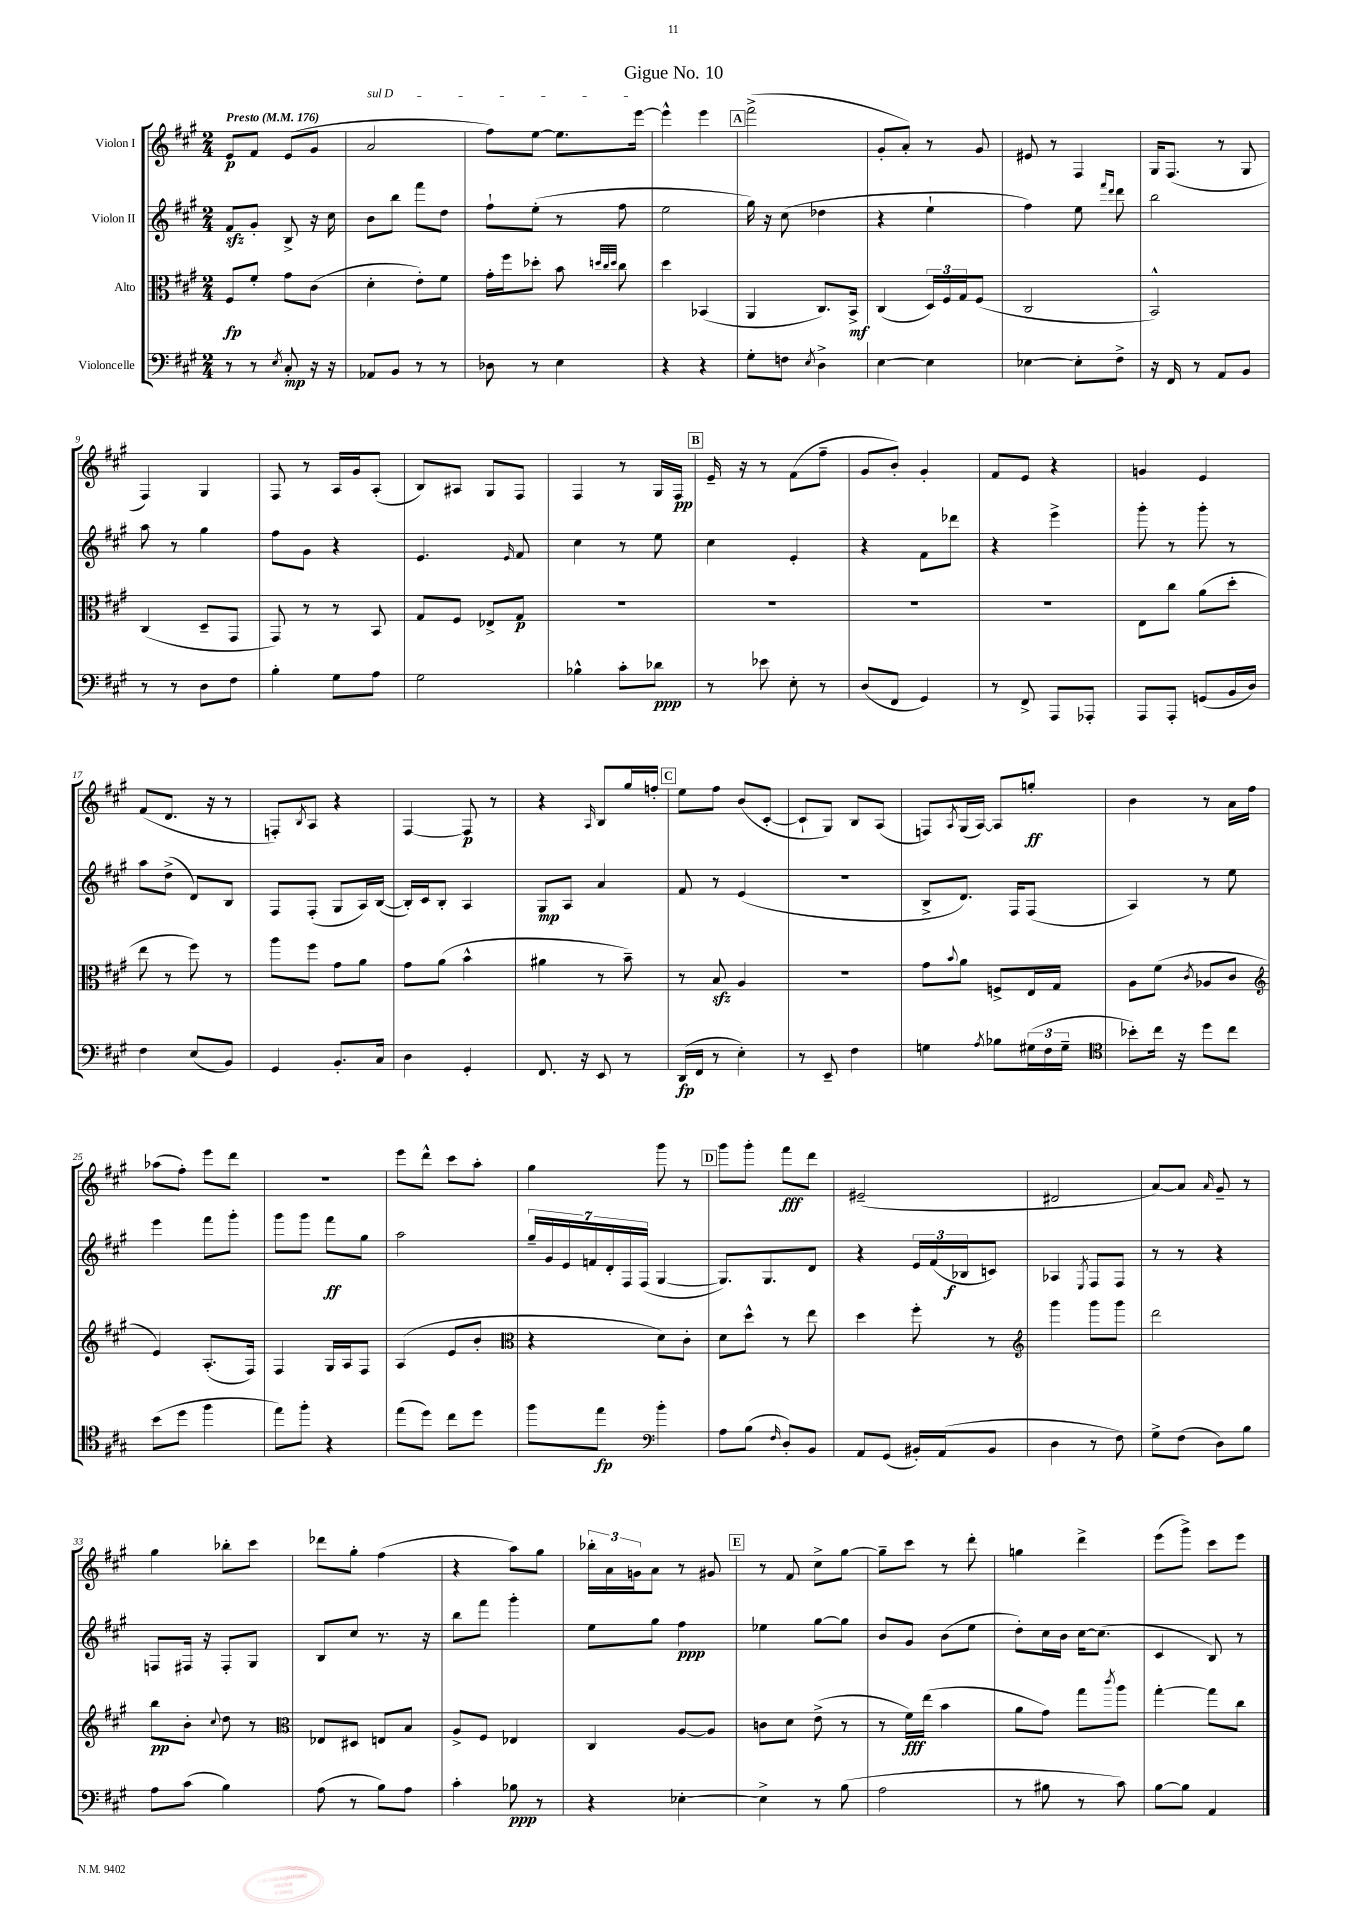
\header { title = "Gigue No. 10" }
<<
\new StaffGroup <<
\new Staff = "s0" \with { instrumentName = "Violon I" } {
    \clef treble \key a \major \numericTimeSignature \time 2/4 \tempo "Presto" 4 = 176
    e'8\p fis'8 e'8( gis'8 |
    \once \override TextSpanner.bound-details.left.text = \markup { \italic "sul D" } a'2\startTextSpan |
    fis''8) e''8~ e''8. e'''16~\stopTextSpan |
    e'''4-^ e'''4 |
    \mark \markup { \box "A" } fis'''2->( |
    gis'8-. a'8-.) r8 gis'8 |
    eis'8 r8 fis4 |
    gis16 fis8.( r8 gis8 |
    fis4) gis4 |
    fis8 r8 a16 gis'16 a8-.( |
    b8) ais8 gis8 fis8 |
    fis4 r8 gis16 fis16\pp |
    \mark \markup { \box "B" } e'16-- r16 r8 fis'8( fis''8-- |
    gis'8 b'8-.) gis'4-. |
    fis'8 e'8 r4 |
    g'4 e'4 |
    fis'8( d'8. r16 r8 |
    f8-.) \acciaccatura { b8 } a8 r4 |
    fis4~ fis8\p r8 |
    r4 \grace { a16 } b8 gis''16 f''16-. |
    \mark \markup { \box "C" } e''8 fis''8 b'8( cis'8~-. |
    cis'8-! gis8) b8 a8( |
    f8) \acciaccatura { a8 } gis16( a16~) a8 g''8-.\ff |
    b'4 r8 a'16 fis''16 |
    aes''8( fis''8-.) e'''8 d'''8 |
    r2 |
    e'''8 d'''8-^ cis'''8 a''8-. |
    gis''4 gis'''8 r8 |
    \mark \markup { \box "D" } gis'''8 gis'''8-. fis'''8\fff d'''8 |
    eis'2--( |
    dis'2 |
    a'8~) a'8 \grace { a'16 } gis'8-- r8 |
    gis''4 bes''8-. cis'''8 |
    des'''8 gis''8-. fis''4( |
    r4 a''8) gis''8 |
    \tuplet 3/2 { bes''16-. a'16 g'16 } a'8 r8 gis'8 |
    \mark \markup { \box "E" } r8 fis'8 cis''8-> gis''8~ |
    gis''8-- cis'''8 r8 d'''8-. |
    g''4 d'''4-> |
    e'''8( gis'''8->) cis'''8 e'''8 \bar "|." |
}
\new Staff = "s1" \with { instrumentName = "Violon II" } {
    \clef treble \key a \major \numericTimeSignature \time 2/4
    fis'8\sfz gis'8-. b8-> r16 cis''16 |
    b'8 b''8 fis'''8 d''8 |
    fis''8-! e''8-.( r8 fis''8 |
    e''2 |
    \mark \markup { \box "A" } gis''16) r16 cis''8( des''4 |
    r4 e''4-! |
    fis''4) e''8 \grace { fis'''16 d'''16 } d'''8 |
    b''2 |
    a''8 r8 gis''4 |
    fis''8 gis'8 r4 |
    e'4. \grace { e'16 } fis'8 |
    cis''4 r8 e''8 |
    \mark \markup { \box "B" } cis''4 e'4-. |
    r4 fis'8 des'''8 |
    r4 e'''4-> |
    gis'''8-. r8 gis'''8-. r8 |
    a''8 d''8->( d'8) b8 |
    fis8 fis8-.( gis8 a16) b16~( |
    b16-.) cis'16 b8-. a4 |
    gis8\mp a8 a'4 |
    \mark \markup { \box "C" } fis'8 r8 e'4( |
    R2 |
    b8-> d'8.) fis16 fis8( |
    a4) r8 e''8 |
    e'''4 fis'''8 gis'''8-. |
    gis'''8 gis'''8 fis'''8\ff gis''8 |
    a''2 |
    \tuplet 7/4 { gis''16-- gis'16 e'16 f'16 d'16-. fis16 fis16( } gis4~ |
    \mark \markup { \box "D" } gis8.) gis8. d'8 |
    r4 \tuplet 3/2 { e'16 fis'16( bes16\f } c'8) |
    aes4 \acciaccatura { e8 } fis8 fis8 |
    r8 r8 r4 |
    f8 fis16 r16 fis8-. gis8 |
    b8 cis''8 r8. r16 |
    b''8 fis'''8 gis'''4-. |
    e''8 gis''8 fis''4\ppp |
    \mark \markup { \box "E" } ees''4 gis''8~ gis''8 |
    b'8 gis'8 b'8( e''8 |
    d''8-.) cis''16 b'16 cis''16~ cis''8.( |
    cis'4 b8) r8 \bar "|." |
}
\new Staff = "s2" \with { instrumentName = "Alto" } {
    \clef alto \key a \major \numericTimeSignature \time 2/4
    fis8\fp fis'8-. gis'8 cis'8( |
    d'4-. e'8-.) fis'8 |
    gis'16-. fis''16 des''8-. b'8 \grace { d''32 cis''32 d''32 } cis''8 |
    d''4 bes,4( |
    \mark \markup { \box "A" } a,4 cis8.) b,16->\mf |
    cis4( \tuplet 3/2 { d16) fis16 gis16 } fis8( |
    cis2 |
    b,2-^) |
    cis4( d8-- gis,8 |
    gis,8) r8 r8 b,8 |
    gis8 fis8 ees8-> gis8\p |
    R2 |
    \mark \markup { \box "B" } R2 |
    R2 |
    R2 |
    e8 cis''8 a'8( d''8-. |
    e''8 r8 fis''8) r8 |
    a''8 fis''8 gis'8 a'8 |
    gis'8 a'8( b'4-^ |
    ais'4 r8 b'8--) |
    \mark \markup { \box "C" } r8 b8\sfz a4 |
    R2 |
    gis'8 \appoggiatura { b'8 } a'8 f8-> e16 gis16 |
    a8 fis'8( \acciaccatura { cis'8 } aes8 cis'8 |
    \clef treble e'4) a8.-.( fis16) |
    fis4 gis16 a16 fis8 |
    a4( e'8 b'8-. |
    \clef alto r4 d'8) cis'8-. |
    \mark \markup { \box "D" } d'8 d''8-^ r8 e''8 |
    d''4 fis''8-. r8 |
    \clef treble gis'''4 gis'''8 gis'''8 |
    d'''2 |
    b''8\pp b'8-. \appoggiatura { cis''8 } d''8 r8 |
    \clef alto ees8 dis8 e8 b8 |
    a8-> fis8 ees4 |
    cis4 a8~ a8 |
    \mark \markup { \box "E" } c'8 d'8 e'8->( r8 |
    r8 fis'16\fff) e''16( b'4 |
    a'8 gis'8) gis''8 \acciaccatura { cis'''8 } a''8 |
    gis''4~-. gis''8 cis''8 \bar "|." |
}
\new Staff = "s3" \with { instrumentName = "Violoncelle" } {
    \clef bass \key a \major \numericTimeSignature \time 2/4
    r8 r8 \acciaccatura { e8 } cis8-.\mp r16 r16 |
    aes,8 b,8 r8 r8 |
    des8 r8 e4 |
    r4 r4 |
    \mark \markup { \box "A" } gis8-. f8 \acciaccatura { e8 } d4-> |
    e4~ e4 |
    ees4~ ees8-. fis8-> |
    r16 fis,16 r8 a,8 b,8 |
    r8 r8 d8 fis8 |
    b4-. gis8 a8 |
    gis2 |
    bes4-^ cis'8-. des'8\ppp |
    \mark \markup { \box "B" } r8 ees'8 e8-. r8 |
    d8( fis,8 gis,4) |
    r8 fis,8-> a,,8 aes,,8-. |
    a,,8 a,,8-. g,8( b,16 d16) |
    fis4 e8( b,8) |
    gis,4 b,8.-. cis16 |
    d4 gis,4-. |
    fis,8. r16 e,8 r8 |
    \mark \markup { \box "C" } d,16\fp( fis,16 r8 e4-.) |
    r8 e,8-- fis4 |
    g4 \acciaccatura { a8 } bes8 \tuplet 3/2 { gis16( fis16 gis16-- } |
    \clef tenor bes'8-.) cis''16 r16 d''8 cis''8 |
    b'8( d''8 fis''4 |
    e''8) fis''8-. r4 |
    e''8( d''8) cis''8 d''8 |
    fis''8 e''8\fp \clef bass b'4-. |
    \mark \markup { \box "D" } a8 b8( \grace { fis16 } d8-.) b,8 |
    a,8 gis,8( bis,16-.) a,16( bis,8 |
    d4 r8 fis8) |
    gis8-> fis8( d8) b8 |
    a8 cis'8( b4) |
    a8( r8 b8) a8 |
    cis'4-. bes8\ppp r8 |
    r4 ees4~-. |
    \mark \markup { \box "E" } ees4-> r8 b8( |
    a2 |
    r8 bis8 r8 cis'8) |
    b8~ b8 a,4 \bar "|." |
}
>>
>>
